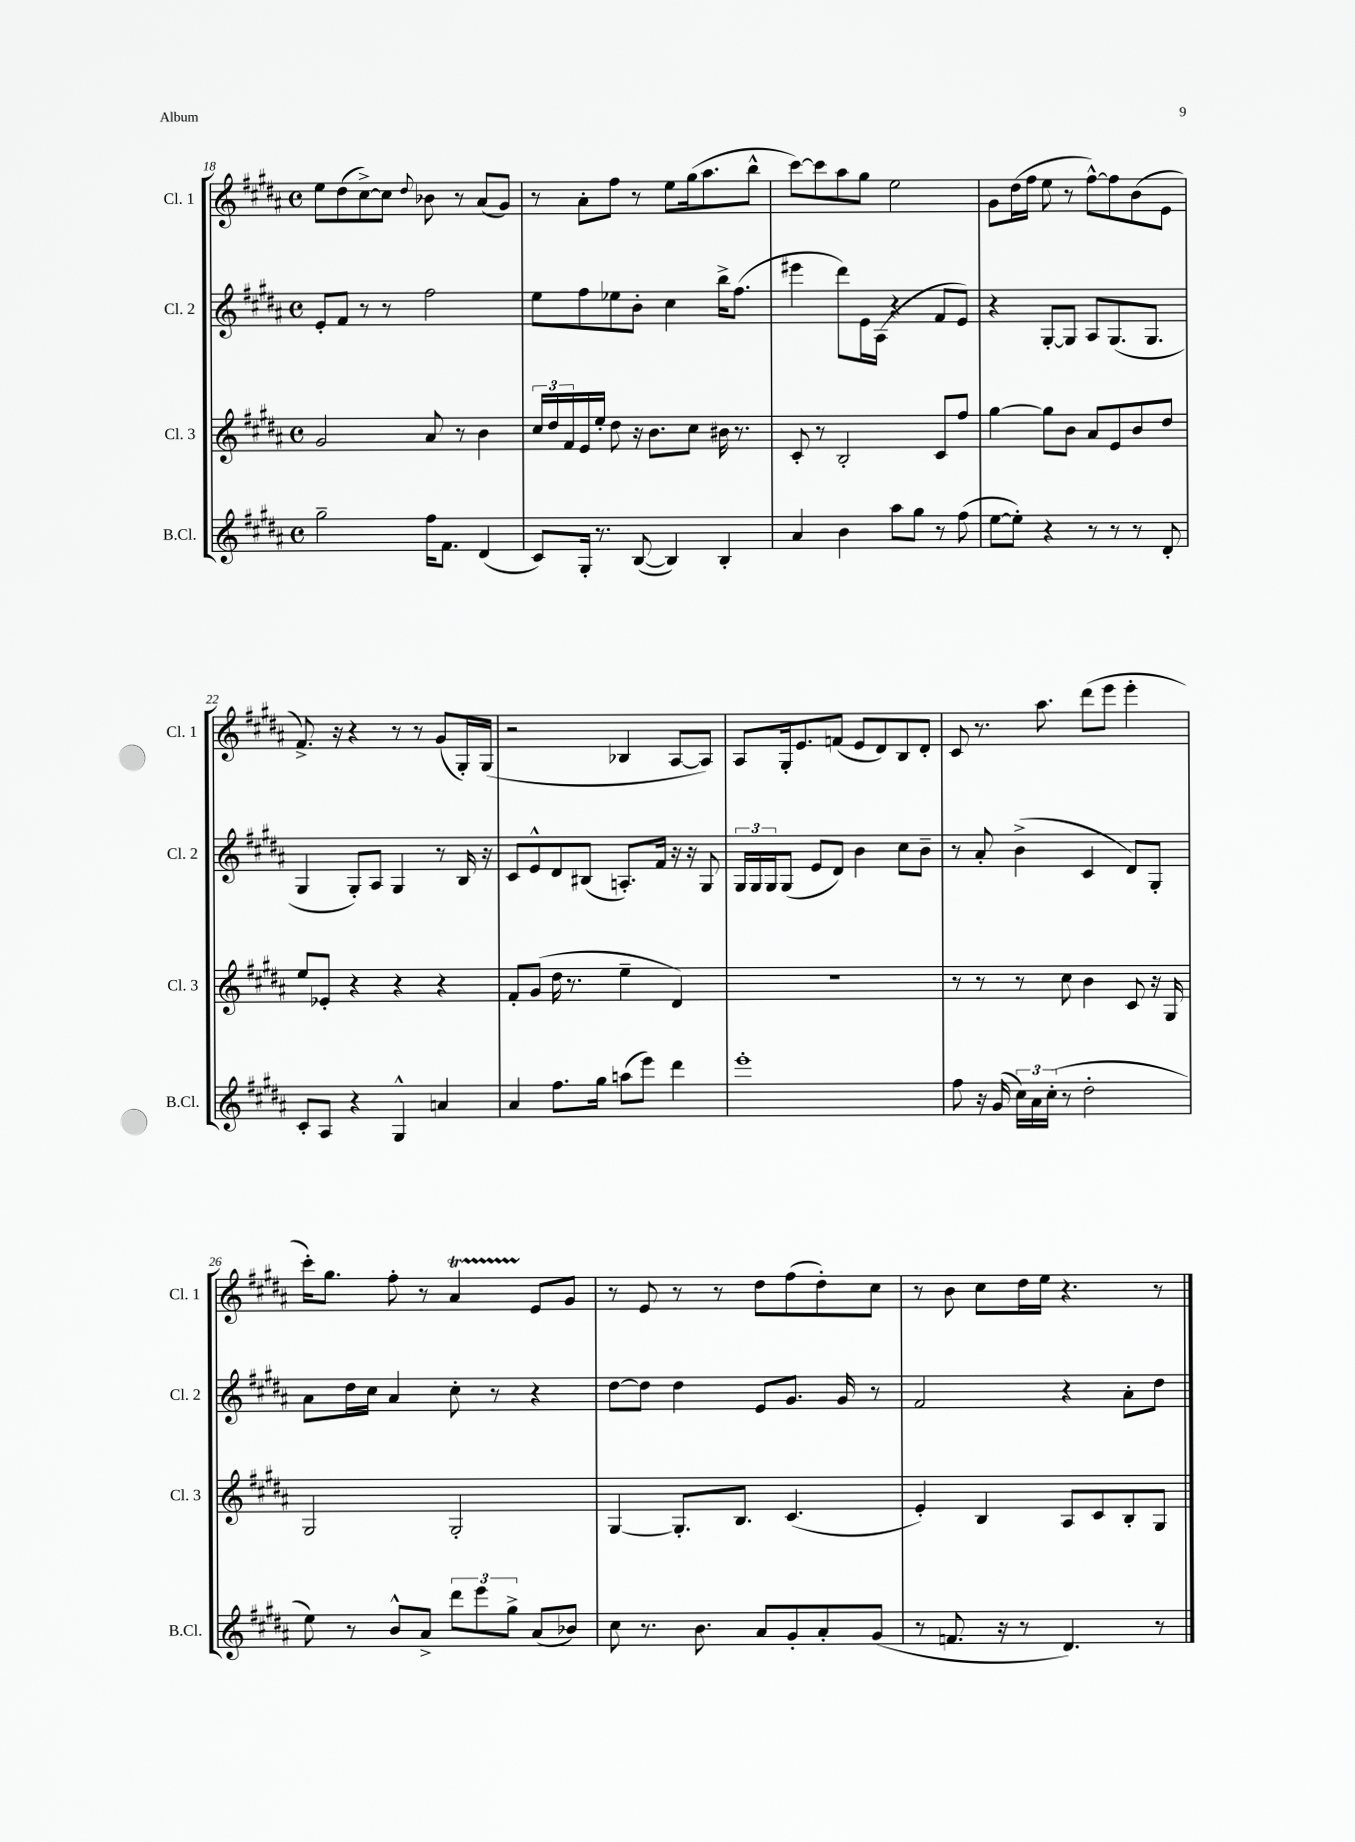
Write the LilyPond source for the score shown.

<<
\new StaffGroup <<
\new Staff = "s0" \with { instrumentName = "Cl. 1" shortInstrumentName = "Cl. 1" } {
    \clef treble \key b \major \defaultTimeSignature \time 4/4
    e''8 dis''8( cis''8~->) cis''8 \appoggiatura { dis''8 } bes'8 r8 ais'8( gis'8) |
    r8 ais'8-. fis''8 r8 e''8 gis''16( ais''8. b''8-^ |
    cis'''8~) cis'''8 ais''8 gis''8 e''2 |
    gis'8 dis''16( fis''16 e''8 r8 fis''8~-^) fis''8 b'8( e'8 |
    fis'8.->) r16 r4 r8 r8 gis'8( gis16-.) gis16( |
    r2 bes4 ais8~ ais8) |
    ais8 gis16-. e'8. f'8( e'8 dis'8) b8 dis'8-. |
    cis'8 r8. ais''8. dis'''8( e'''8 e'''4-. |
    cis'''16-.) gis''8. fis''8-. r8 ais'4\startTrillSpan e'8\stopTrillSpan gis'8 |
    r8 e'8 r8 r8 dis''8 fis''8( dis''8-.) cis''8 |
    r8 b'8 cis''8 dis''16 e''16 r4. r8 \bar "|." |
}
\new Staff = "s1" \with { instrumentName = "Cl. 2" shortInstrumentName = "Cl. 2" } {
    \clef treble \key b \major \defaultTimeSignature \time 4/4
    e'8-. fis'8 r8 r8 fis''2 |
    e''8 fis''8 ees''8 b'8-. cis''4 b''16-> fis''8.( |
    eis'''4 dis'''8) e'16 ais16( r4 fis'8 e'8) |
    r4 gis8~-. gis8 ais8 gis8.( gis8. |
    gis4 gis8-.) ais8 gis4 r8 b16 r16 |
    cis'8 e'8-^ dis'8 bis8( a8.-.) fis'16 r16 r16 gis8 |
    \tuplet 3/2 { gis16 gis16 gis16 } gis8( e'8 dis'8) b'4 cis''8 b'8-- |
    r8 ais'8-. b'4->( cis'4 dis'8) gis8-. |
    ais'8 dis''16 cis''16 ais'4 cis''8-. r8 r4 |
    dis''8~ dis''8 dis''4 e'8 gis'8. gis'16 r8 |
    fis'2 r4 ais'8-. dis''8 \bar "|." |
}
\new Staff = "s2" \with { instrumentName = "Cl. 3" shortInstrumentName = "Cl. 3" } {
    \clef treble \key b \major \defaultTimeSignature \time 4/4
    gis'2 ais'8 r8 b'4 |
    \tuplet 3/2 { cis''16 dis''16 fis'16 } e'16 e''16-. dis''8 r16 b'8. cis''8 bis'16 r8. |
    cis'8-. r8 b2-. cis'8 fis''8 |
    gis''4~ gis''8 b'8 ais'8 e'8 b'8 dis''8 |
    e''8 ees'8-. r4 r4 r4 |
    fis'8-. gis'8( dis''16 r8. e''4-- dis'4) |
    R1 |
    r8 r8 r8 cis''8 b'4 cis'8 r16 gis16 |
    gis2 gis2-. |
    gis4~ gis8.-. b8. cis'4.( |
    e'4-.) b4 ais8 cis'8 b8-. gis8 \bar "|." |
}
\new Staff = "s3" \with { instrumentName = "B.Cl." shortInstrumentName = "B.Cl." } {
    \clef treble \key b \major \defaultTimeSignature \time 4/4
    gis''2-- fis''16 fis'8. dis'4( |
    cis'8) gis16-. r8. b8~( b4) b4-. |
    ais'4 b'4 ais''8 gis''8 r8 fis''8( |
    e''8~ e''8-.) r4 r8 r8 r8 dis'8-. |
    cis'8-. ais8 r4 gis4-^ a'4 |
    ais'4 fis''8. gis''16 a''8( e'''8) dis'''4 |
    e'''1-. |
    fis''8 r16 gis'16( \tuplet 3/2 { cis''16) ais'16 cis''16-.( } r8 dis''2-. |
    e''8) r8 b'8-^ ais'8-> \tuplet 3/2 { dis'''8 e'''8 gis''8-> } ais'8( bes'8) |
    cis''8 r8. b'8. ais'8 gis'8-. ais'8-. gis'8( |
    r8 f'8. r16 r8 dis'4.) r8 \bar "|." |
}
>>
>>
\layout { \context { \Score currentBarNumber = #18 } }
